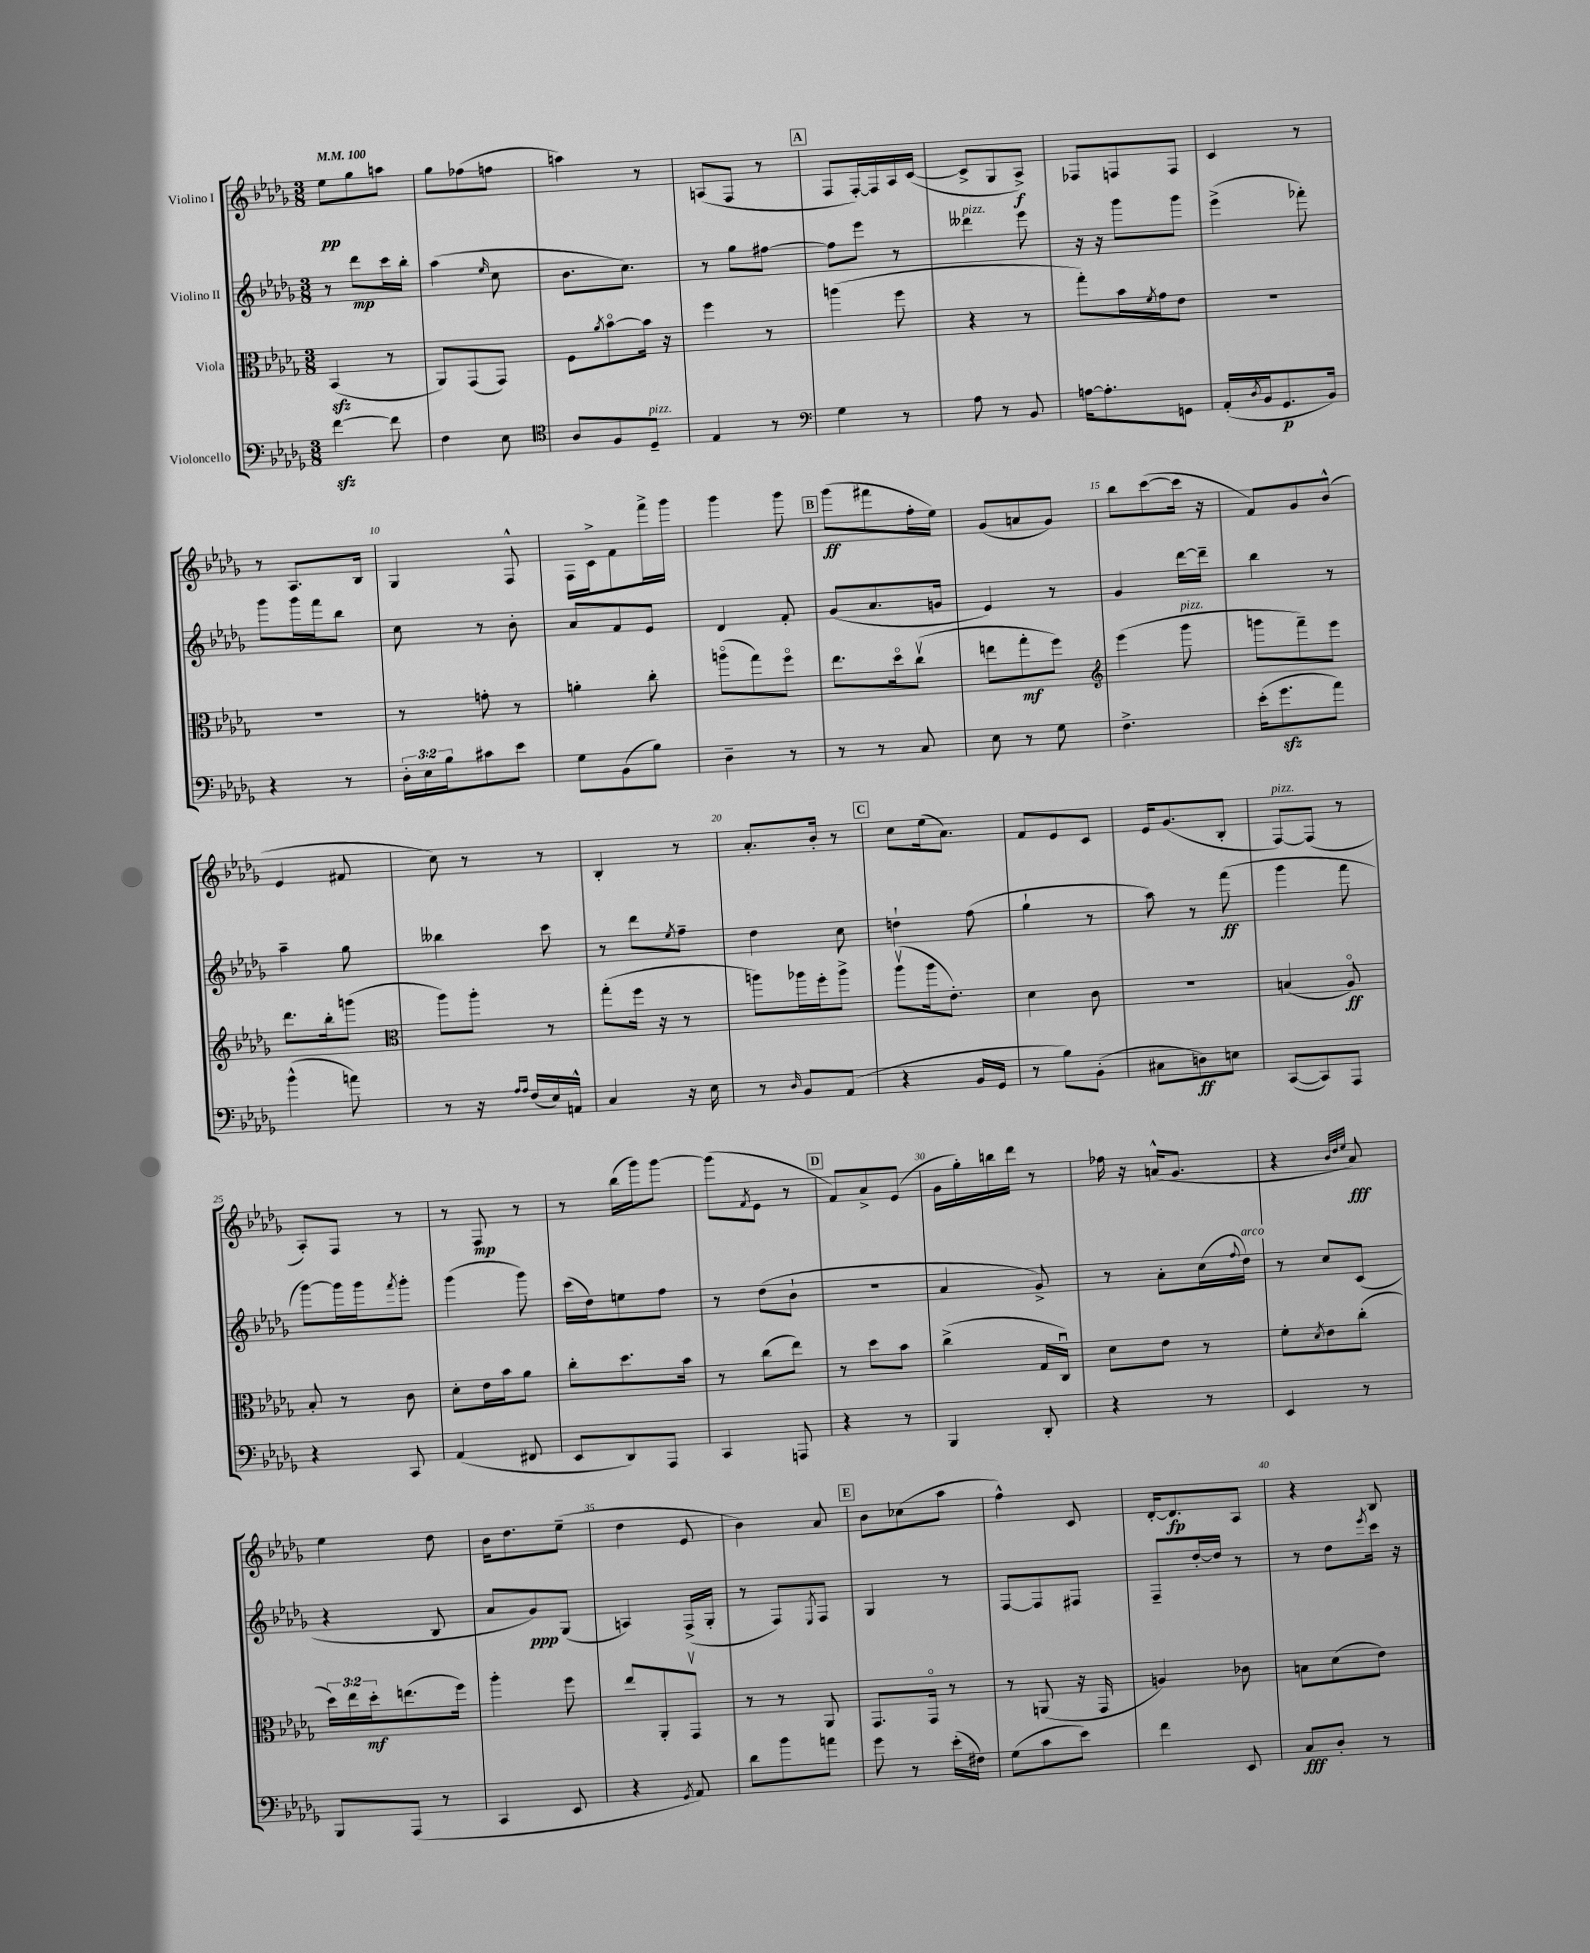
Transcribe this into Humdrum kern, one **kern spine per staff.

**kern	**kern	**kern	**kern
*staff4	*staff3	*staff2	*staff1
*clefF4	*clefC3	*clefG2	*clefG2
*k[b-e-a-d-g-]	*k[b-e-a-d-g-]	*k[b-e-a-d-g-]	*k[b-e-a-d-g-]
*M3/8	*M3/8	*M3/8	*M3/8
*MM100	*MM100	*MM100	*MM100
[4f	(4BB-	8r	8ee-
.	.	8ddd-	8gg-
8f]	8r	16ccc	8aa
.	.	16bb-'	.
=	=	=	=
4F	8AA-)	(4aa-	8gg-
.	(8GG-	.	(8ff-
.	.	16qqee-	.
8E-	8GG-)	8cc	8ff
=	=	=	=
*clefC4	*	*	*
8A-	8F	8.b-	4aa)
.	8qa-	.	.
8F	[8b-o	.	.
.	.	8.cc)	.
8D-~	16b-]	.	8r
.	16r	.	.
=	=	=	=
4E-	4ff	8r	(8A
.	.	8gg-	8F
8r	8r	[8ff#	8r
=	=	=	=
*clefF4	*	*	*
4G-	(4aa	8ff#]	8F
.	.	8eee-	[16F')
.	.	.	16F]
8r	8ff	8r	16A-
.	.	.	([16c
=	=	=	=
8A-	4r	4ddd--	8c^]
8r	.	.	8G-
8BB-	8r	8eee-	8A-^)
=	=	=	=
[16A	8gg-')	16r	8F-
8.A']	.	16r	.
.	16b-	8ggg-	8F
.	8qf	.	.
.	16g-	.	.
8GG	8e-	8ggg-	8F
=	=	=	=
(16AA-'	4.r	(4eee-^	4c
8qD-	.	.	.
16BB-	.	.	.
8.GG-	.	.	.
.	.	8fff-')	8r
16BB-)	.	.	.
=	=	=	=
4r	4.r	8ggg-	8r
.	.	16ggg-	8.A-
.	.	16fff	.
8r	.	8bb-	.
.	.	.	16B-
=	=	=	=
24D-'	8r	8cc	4G-
24E-	.	.	.
24B-	.	.	.
8c#	8g'	8r	.
8e-	8r	8b-'	8F^^
=	=	=	=
8G-	4a'	8a-	16F
.	.	.	16c^
(8BB-	.	8f	8f
8B-)	8cc'	8e-	16fff^
.	.	.	16ggg-
=	=	=	=
4D-~	(8aao	4d-	4ggg-
.	8gg-)	.	.
8r	8ffo	8f'	8ggg-
=	=	=	=
8r	8.ee-	(8g-	(8ggg-
8r	.	8.a-	8fff#
.	16dd-o	.	.
8C	(8ccv	.	16ff'
.	.	16g	16ee-)
=	=	=	=
8E-	8ee	4e-)	(8g-
8r	8gg-'	.	8a
8G-	8ff)	8r	8g-)
=	=	=	=
*	*clefG2	*	*
4.F^	(4eee-	4g-	8bb-
.	.	.	([8ccc
.	8ggg-	[16ddd-	16ccc]
.	.	16ddd-~]	16r
=	=	=	=
(16e-'	8ggg	4bb-	8f)
8.g-	.	.	.
.	8fff~)	.	8g-
8a-)	8eee-	8r	(8b-^^
=	=	=	=
(4b-^^	8.ddd-	4aa-~	4e-
.	16bb-'	.	.
8a)	(8ggg	8gg-	8f#
=	=	=	=
*	*clefC3	*	*
8r	8aa-)	4bb--	8cc)
16r	8aa-'	.	8r
16qqA-	.	.	.
16qqA-	.	.	.
(16F	.	.	.
16E-)	8r	8ccc	8r
16AA^^	.	.	.
=	=	=	=
4C	(8gg-'	8r	4B-'
.	16ff	8ddd-	.
.	16r	.	.
.	.	8qee-	.
16r	8r	8ff~	8r
16E-	.	.	.
=	=	=	=
8r	8aa)	4dd-	8.a-'
16qqD-	.	.	.
8BB-	16aa-	.	.
.	16ff'	.	16b-'
(8AA-	8aa-^	8cc	8r
=	=	=	=
4r	(8aa-v	4dd`	8cc
.	16aa-	.	(16ee-
.	8.e-')	.	8.a-)
16BB-	.	(8ff	.
16GG-	.	.	.
=	=	=	=
8r	4d-	4gg-`	8f
8B-)	.	.	8e-
(8BB-'	8c	8r	8c
=	=	=	=
8C#	4.r	8aa-)	16e-
.	.	.	(8.g-
8D)	.	8r	.
8E	.	(8fff	8B-'
=	=	=	=
([8CC	(4B	4ggg-	[8F)
8CC])	.	.	(8F]
8AAA-	8A-o)	8fff	8r
=	=	=	=
4r	8B-'	[8ggg-)	8A-')
.	8r	16ggg-]	8F
.	.	16ggg-	.
.	.	8qfff	.
8CC	8c	8ggg-'	8r
=	=	=	=
(4AA-	8d-'	(4ggg-	8r
.	16e-	.	8F
.	16b-	.	.
8FF#	8a-	8ggg-)	8r
=	=	=	=
8EE-	8cc'	(16ccc	8r
.	.	16dd-)	.
8DD-)	8.dd-	8ee	(16bb-
.	.	.	16ggg-)
8AAA-	.	8ff	[8ggg-
.	16b-	.	.
=	=	=	=
4CC	8r	8r	(8ggg-]
.	.	.	8qf
.	(8cc	(8dd-	8e-
8AAA	8ee-)	8b-`	8r
=	=	=	=
4r	8r	4.r	8f)
.	8dd-	.	8a-^
8r	8b-	.	(8e-
=	=	=	=
4BBB-	(4cc^	4a-	16g-
.	.	.	16gg-')
.	.	.	16bb
.	.	.	16ddd-
8DD-'	16G-	8g-^)	8r
.	16Cu)	.	.
=	=	=	=
4r	8d-	8r	16ff-
.	.	.	16r
.	8e-	8a-'	(16a^^
.	.	.	8.g-
8r	8r	(16cc	.
.	.	8qqff	.
.	.	16dd-)	.
=	=	=	=
4EE-	8f'	8r	4r
.	8qd-	.	.
.	8e-	8cc	.
.	.	.	32qqb-
.	.	.	32qqdd-
.	.	.	32qqee-
8r	(8cc'	(8c	8a-)
=	=	=	=
8BBB-	24dd-)	4r	4ee-
.	24ee-	.	.
.	24dd-'	.	.
(8AAA-	(8.ee	.	.
8r	.	8B-	8dd-
.	16ff)	.	.
=	=	=	=
4CC	4aa-'	8a-	16b-
.	.	.	8.dd-
.	.	8g-)	.
8EE-	8ff	(8G-	(8ee-~
=	=	=	=
4r	8ee-	4A)	4dd-
.	8AA-'	.	.
8qGG-	.	.	.
8AA-)	8GG-v	(16F^	8e-
.	.	16G-'	.
=	=	=	=
8d-	8r	8r	4b-)
8b-	8r	8F)	.
.	.	8qE-	.
8a	8AA-	8F	8a-
=	=	=	=
8g-	8.GG-	4G-	8b-
8r	.	.	(8cc-
.	16GG-o	.	.
(16e-'	8r	8r	8aa-
16F#)	.	.	.
=	=	=	=
(8G-	8r	[8F	4ff^^)
8c	(8AA	8F]	.
8e-)	16r	8F#	8c
.	16GG-	.	.
=	=	=	=
4f	4A)	8F~	[16d-'
.	.	.	8.d-]
.	.	[16dd-'	.
.	.	16dd-]	.
8EE-	8c-	8r	8A-
=	=	=	=
8C	8B	8r	4r
8D-'	(8d-	8dd-	.
.	.	8qeee-	.
8r	8e-)	16ccc	8B-
.	.	16r	.
==	==	==	==
*-	*-	*-	*-
